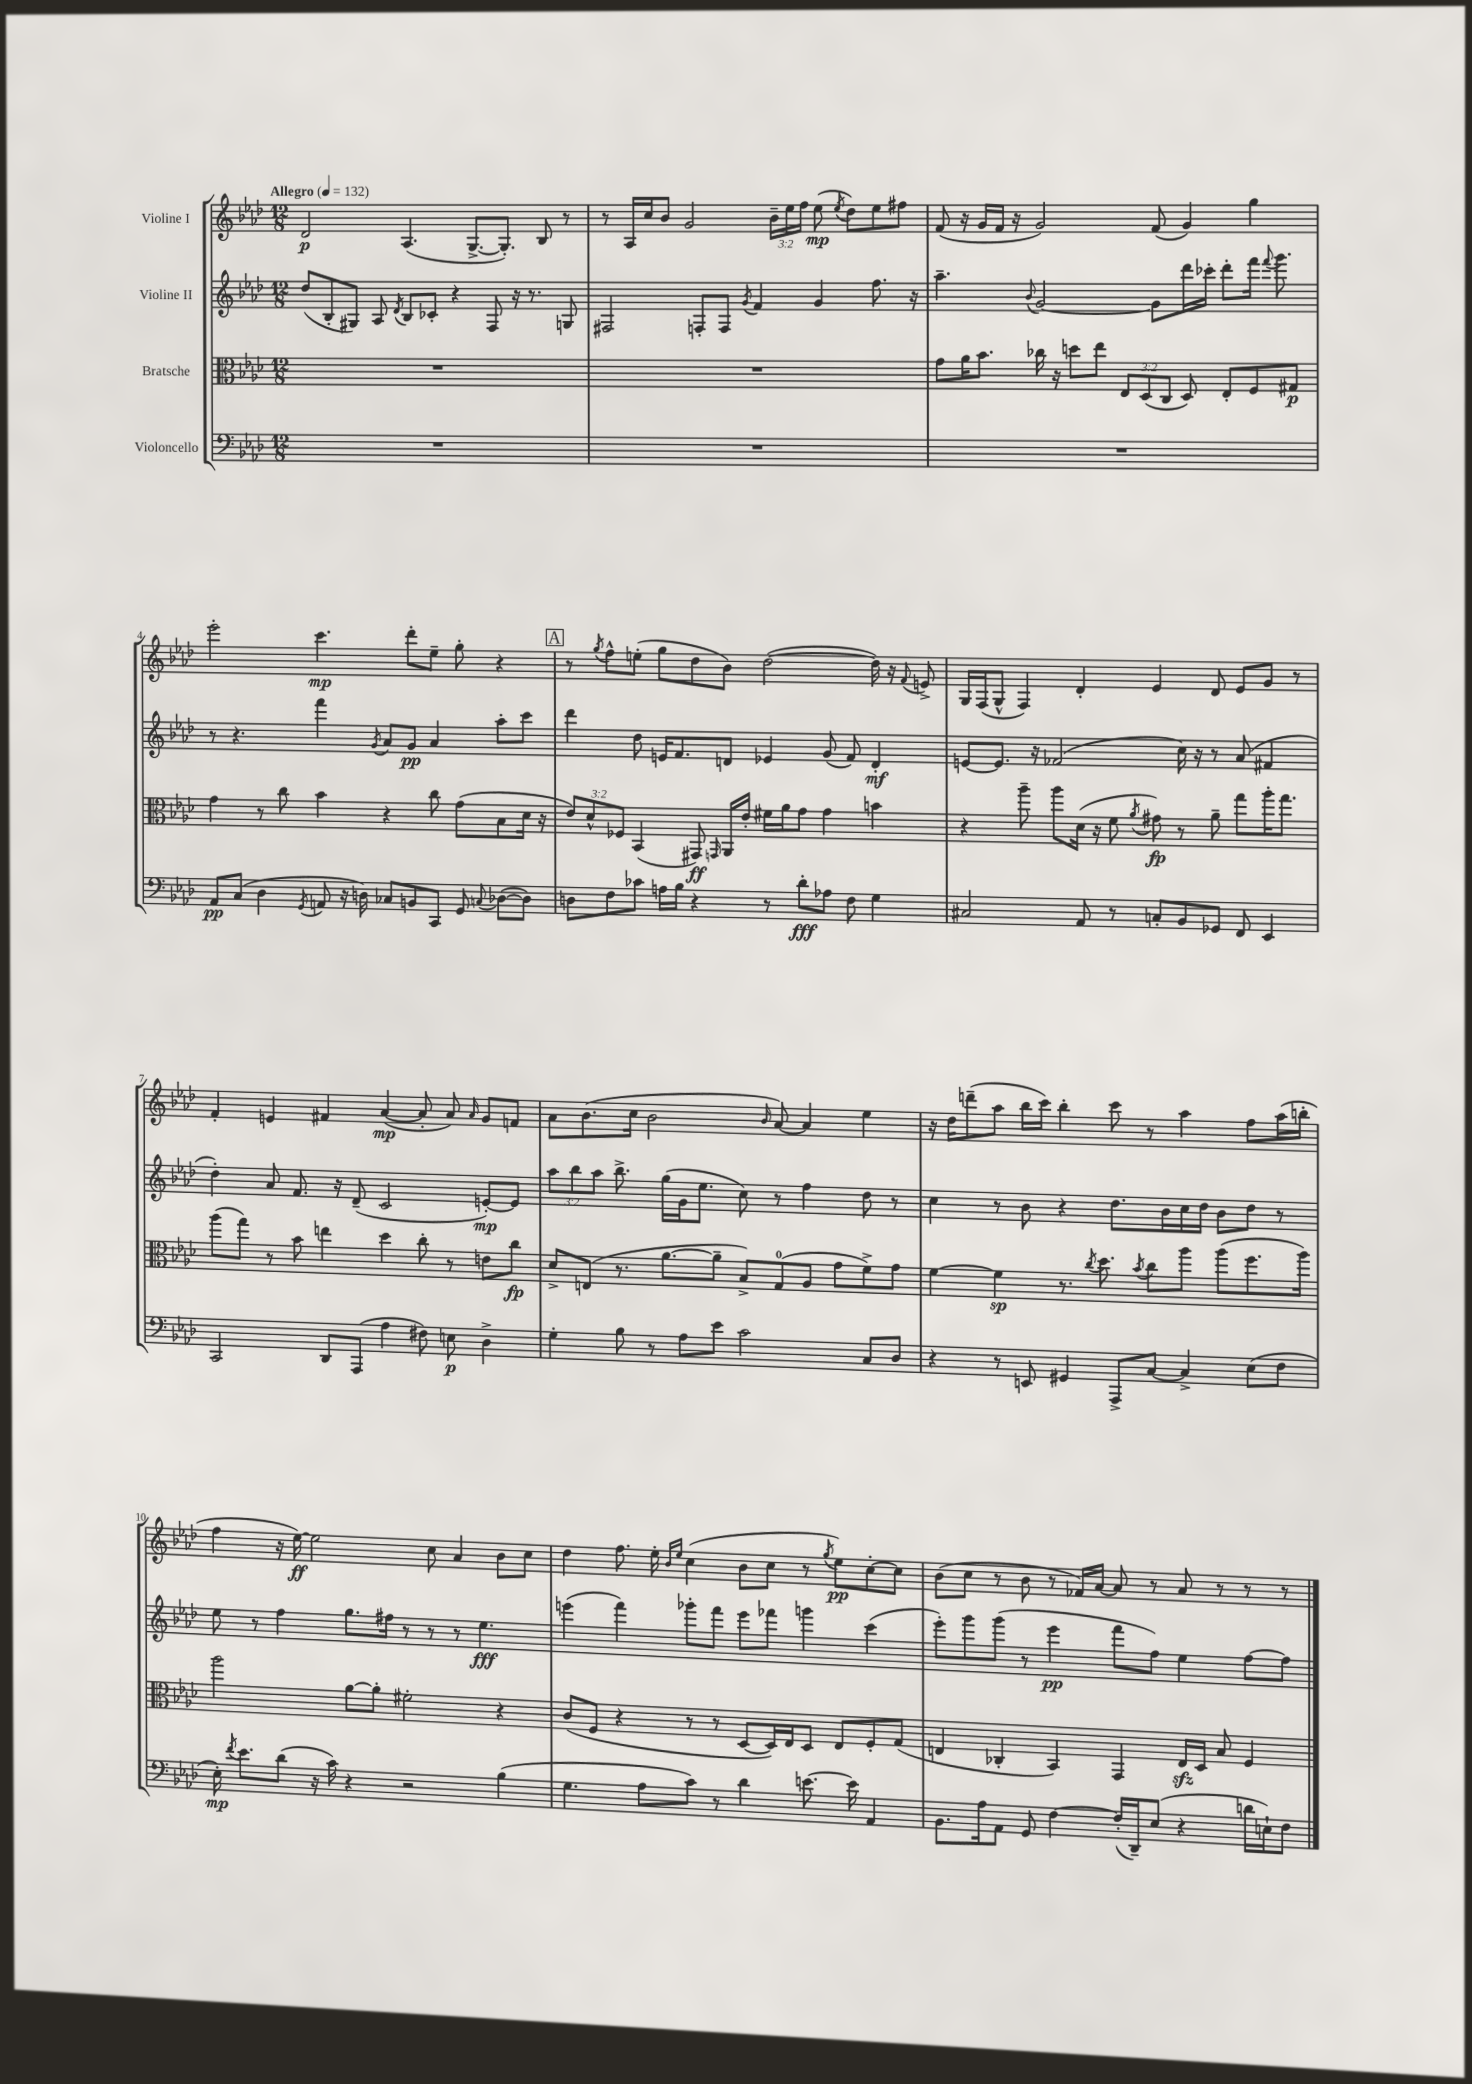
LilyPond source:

<<
\new StaffGroup <<
\new Staff = "s0" \with { instrumentName = "Violine I" } {
    \clef treble \key aes \major \numericTimeSignature \time 12/8 \override Staff.TupletNumber.text = #tuplet-number::calc-fraction-text \tempo "Allegro" 4 = 132
    \autoBeamOff des'2\p aes4.( g8.[~-> g8.]-.) bes8 r8 |
    r8 aes16[ c''16 bes'8] g'2 \tuplet 3/2 { bes'16[-- ees''16 f''16] } ees''8\mp( \acciaccatura { ees''8 } des''8[) ees''8 fis''8] |
    f'8( r16 g'16[ f'16] r16 g'2) f'8( g'4) g''4 |
    ees'''2-. c'''4.\mp des'''8[-. ees''8]-- g''8-. r4 |
    \mark \markup { \box "A" } r8 \acciaccatura { g''8 } f''8[-^ e''8]-.( g''8[ des''8 bes'8]) des''2~( des''16) r16 \appoggiatura { f'8 } e'8-> |
    g16[ f16( g8]-^ f4) des'4-. ees'4 des'8 ees'8[ g'8] r8 |
    f'4-. e'4 fis'4 aes'4~\mp( aes'8-. aes'8) \grace { aes'16 } g'8[ f'8] |
    aes'8[ bes'8.( c''16] bes'2 \grace { bes'16 } aes'8~) aes'4 ees''4 |
    r16 des''16[ d'''8--( aes''8] bes''16[ c'''16]) bes''4-. c'''8 r8 aes''4 f''8[ aes''16( b''16]-. |
    f''4 r16 ees''16~\ff) ees''2 c''8 aes'4 bes'8[ c''8] |
    des''4 f''8. ees''16-. \grace { bes'16[ ees''16] } c''4( bes'8[ c''8] r8 \acciaccatura { g''8 } ees''8[\pp) c''8~-. c''8] |
    bes'8[( c''8] r8 bes'8 r8 fes'16[) aes'16]~ aes'8 r8 aes'8 r8 r8 r8 \bar "|." |
}
\new Staff = "s1" \with { instrumentName = "Violine II" } {
    \clef treble \key aes \major \numericTimeSignature \time 12/8 \override Staff.TupletNumber.text = #tuplet-number::calc-fraction-text
    \autoBeamOff des''8[( bes8-. gis8]) aes8 \acciaccatura { des'8 } bes8[ ces'8]-. r4 f8 r16 r8. g8 |
    fis2 f8[-. f8] \acciaccatura { g'8 } f'4 g'4 f''8. r16 |
    aes''4.-- \appoggiatura { bes'8 } g'2~ g'8[ des'''16 ces'''16]-. des'''8[-. f'''16] \appoggiatura { f'''8 } g'''8. |
    r8 r4. f'''4 \acciaccatura { g'8 } aes'8[ g'8]\pp aes'4 aes''8[-. c'''8] |
    \mark \markup { \box "A" } des'''4 des''8 e'16[ f'8. d'8] ees'4 g'8( f'8) d'4-.\mf |
    e'8[~ e'8.] r16 fes'2( c''16) r16 r8 aes'8( fis'4 |
    des''4-.) aes'8 f'8. r16 des'8--( c'2 e'8[~-.\mp) e'8] |
    \tuplet 3/2 { aes''8[ bes''8 aes''8] } bes''8.-> g''16[( g'16 ees''8.] c''8) r8 f''4 des''8 r8 |
    c''4 r8 bes'8 r4 des''8.[ bes'16 c''16 des''16] bes'8[ des''8] r8 |
    ees''8 r8 f''4 g''8.[ fis''16] r8 r8 r8 ees''4.\fff |
    e'''4( f'''4) ges'''8[-. f'''8] e'''8[ fes'''8] g'''4 c'''4( |
    ees'''8[-.) g'''8 g'''8]( r8 ees'''4\pp f'''8[ f''8]) ees''4 f''8[~ f''8] \bar "|." |
}
\new Staff = "s2" \with { instrumentName = "Bratsche" } {
    \clef alto \key aes \major \numericTimeSignature \time 12/8 \override Staff.TupletNumber.text = #tuplet-number::calc-fraction-text
    \autoBeamOff R1. |
    R1. |
    g'8[ aes'16 bes'8.] ces''16 r16 d''8[ ees''8] \tuplet 3/2 { ees8[ des8( c8] } des8) ees8[-. f8 gis8]\p |
    g'4 r8 c''8 bes'4 r4 c''8 g'8[( bes8 des'16] r16 |
    \mark \markup { \box "A" } \tuplet 3/2 { ees'8[) des'8-^ fes8] } bes,4( gis,8\ff) \grace { g,16 } aes,16[ ees'16]-. fis'16[ aes'16 g'8] g'4 b'4 |
    r4 aes''8-- aes''8[ des'16]( r16 f'8 \acciaccatura { aes'8 } gis'8\fp) r8 aes'8-- g''8[ aes''16-. g''8.] |
    aes''8[( g''8]) r8 bes'8 e''4 des''4 c''8-. r8 e'8[ c''8]\fp |
    des'8[-> e8]( r8. aes'8.[~ aes'8]-- bes8[->) g8-0( aes8] g'8[ f'8->) g'8] |
    f'4~ f'4\sp r8. \acciaccatura { c''8 } des''8. \acciaccatura { bes'8 } c''8[ aes''8] aes''8[( f''8. aes''16]) |
    aes''2 aes'8[~ aes'8]-. fis'2-. r4 |
    c'8[( f8] r4 r8 r8 des8[~ des16) ees16 des8] ees8[ f8-. g8]( |
    e4 ces4-. bes,4) g,4 e16[\sfz des16] bes8 f4 \bar "|." |
}
\new Staff = "s3" \with { instrumentName = "Violoncello" } {
    \clef bass \key aes \major \numericTimeSignature \time 12/8
    \autoBeamOff R1. |
    R1. |
    R1. |
    aes,8[\pp c8]( des4 \acciaccatura { g,8 } a,8 r16 d16) ces8[ b,8 c,8] g,8 \appoggiatura { c8 } des8[~( des8]) |
    \mark \markup { \box "A" } d8[ f8 ces'8] a16[ bes16] r4 r8 des'8[-.\fff aes8] f8 g4 |
    cis2 aes,8 r8 c8[-. bes,8 ges,8] f,8 ees,4 |
    c,2 des,8[ aes,,8]( aes4 fis8) e8\p des4-> |
    g4-. bes8 r8 aes8[ ees'8] c'2 c8[ des8] |
    r4 r8 e,8 gis,4 aes,,8[-> c8]~ c4-> ees8[( f8] |
    ees16-.\mp) \acciaccatura { f'8 } ees'8.[ des'8]( r16 c'16) r4 r2 bes4( |
    g4. aes8[ c'8]) r8 des'4 e'8.~ e'16 aes,4 |
    bes,8.[ aes16 aes,8] g,8 f4~ f16[-.( des,16--) ees8]( r4 d'16[ e16-!) f8] \bar "|." |
}
>>
>>
